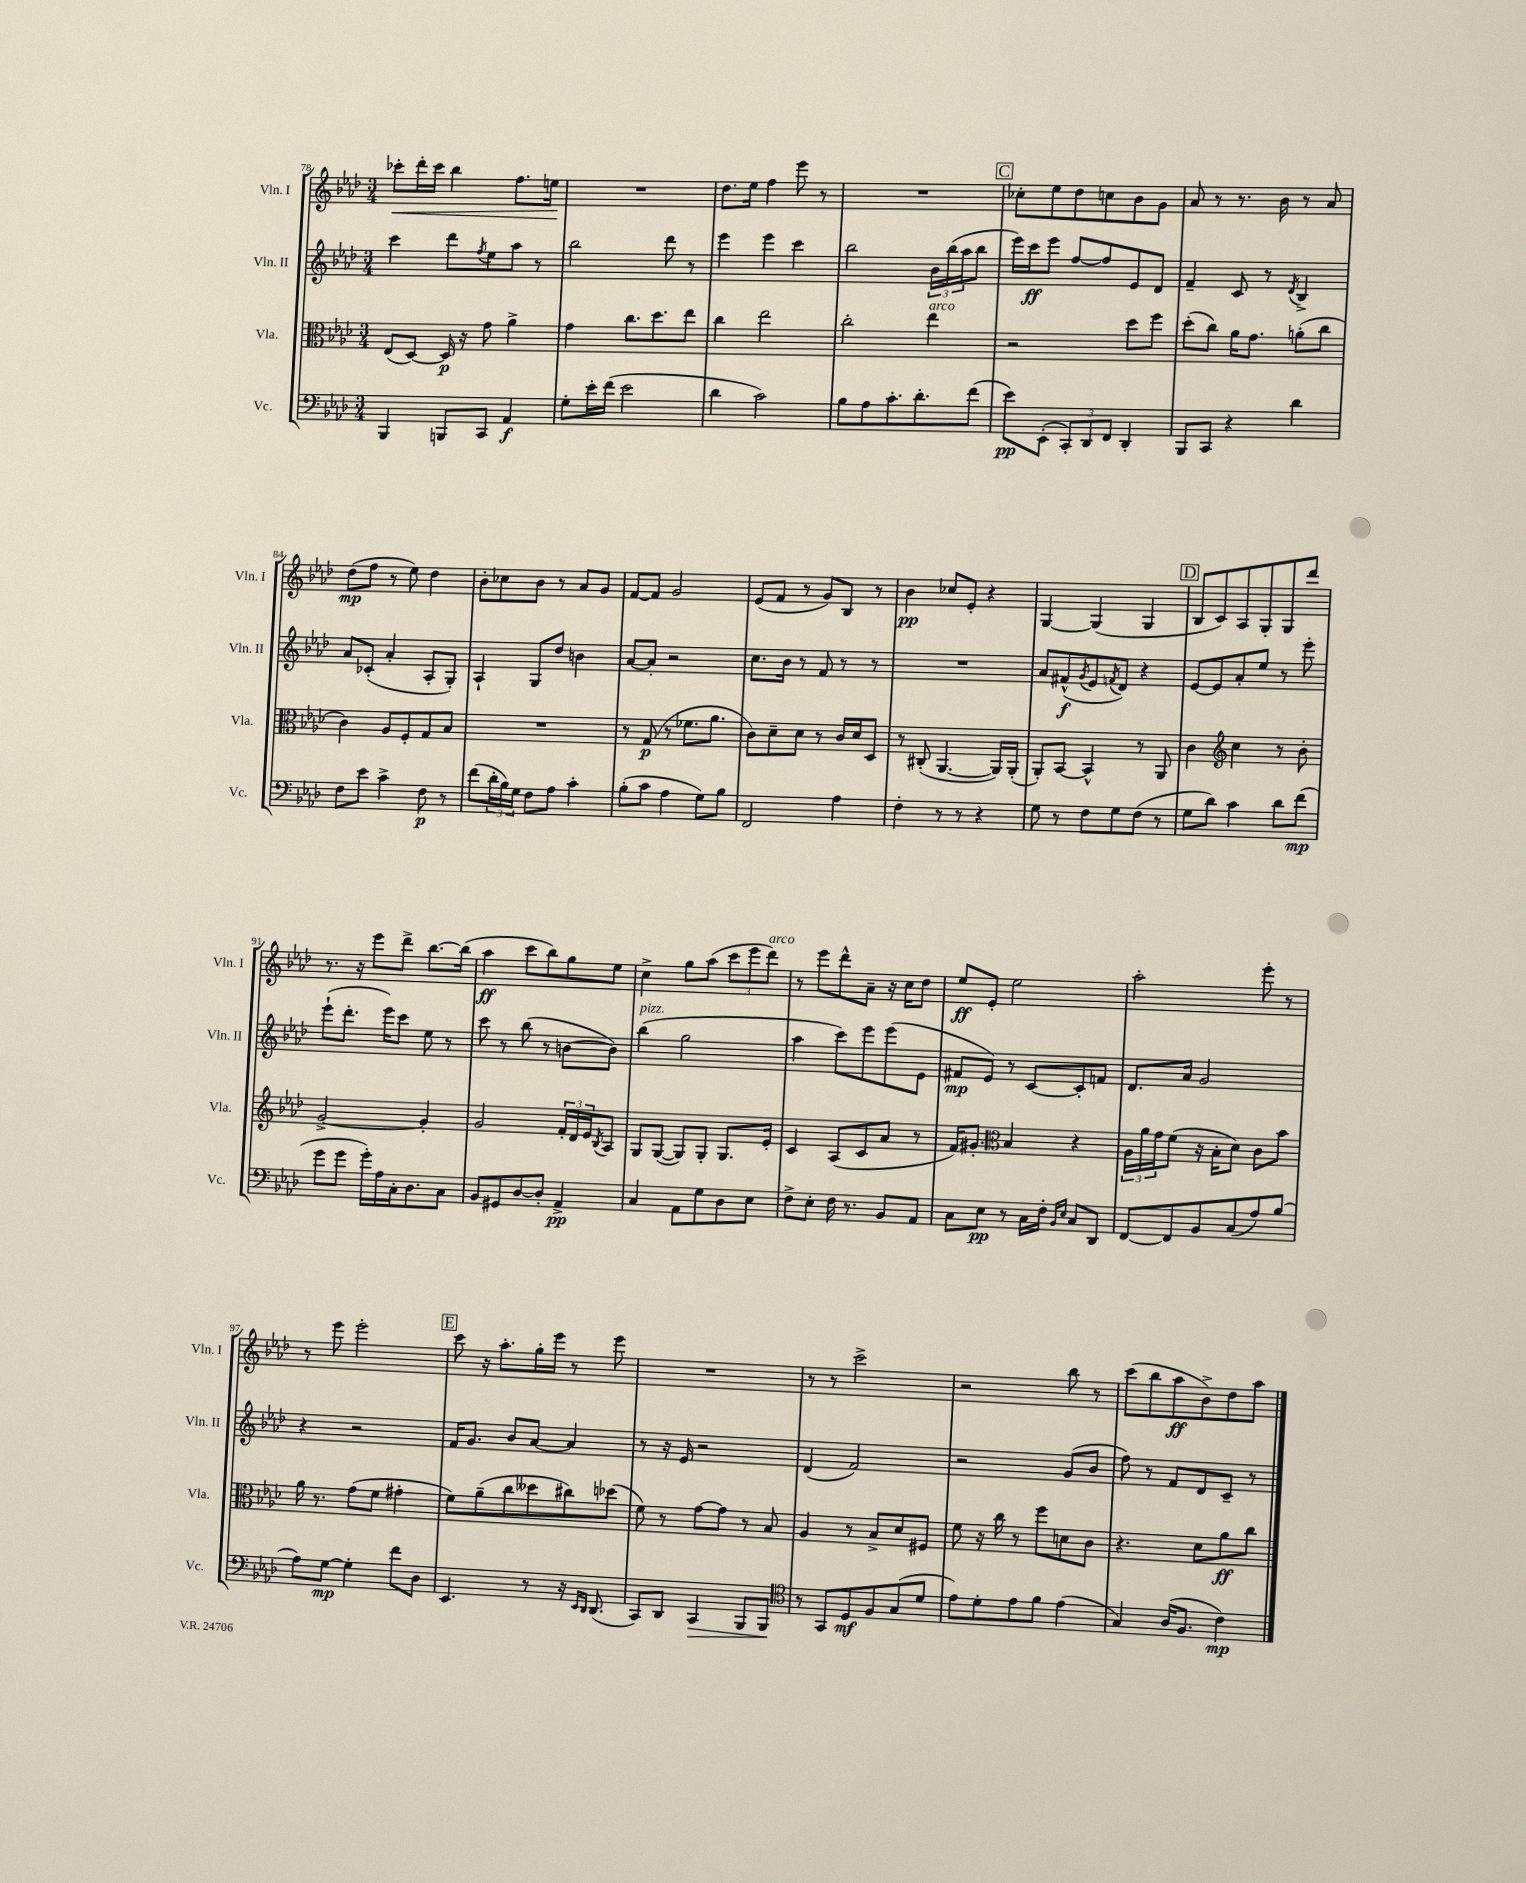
<<
\new StaffGroup <<
\new Staff = "s0" \with { instrumentName = "Vln. I" shortInstrumentName = "Vln. I" } {
    \clef treble \key aes \major \numericTimeSignature \time 3/4
    ces'''8-.\< des'''16-. ces'''16 bes''4 f''8. e''16\! |
    R2. |
    des''8. ees''16 f''4 ees'''8 r8 |
    R2. |
    \mark \markup { \box "C" } ces''8-. ees''8 des''8 c''8 bes'8 g'8 |
    aes'8 r8 r8. bes'16 r8 aes'8 |
    des''8\mp( f''8 r8 ees''8) des''4 |
    bes'8-. ces''8 bes'8 r8 aes'8 g'8 |
    f'8~ f'8 g'2 |
    ees'8( f'8 r8 g'8) bes8 r8 |
    bes'4\pp ces''8 ees'8-. r4 |
    g4~ g4( g4 |
    \mark \markup { \box "D" } bes8 c'8) aes8 g8-. g8 des'''8 |
    r8. r16 ees'''8 des'''8-> bes''8.~ bes''16( |
    aes''4\ff c'''8 bes''8) g''8 ees''8 |
    c''4-> g''8 aes''8( \tuplet 3/2 { c'''8 ees'''8 des'''8^\markup { \italic "arco" }) } |
    r8 ees'''8 des'''8-^ aes'8-- r16 c''16 des''8 |
    ees''8\ff ees'8-. ees''2 |
    aes''2-. ees'''8-. r8 |
    r8 ees'''8 ees'''2-. |
    \mark \markup { \box "E" } c'''8 r16 aes''8.-. g''16-. ees'''16 r8 ees'''8 |
    R2. |
    r8 r8 c'''2-> |
    r2 bes''8 r8 |
    c'''8( bes''8 aes''8\ff bes'8->) des''8 aes''8 \bar "|." |
}
\new Staff = "s1" \with { instrumentName = "Vln. II" shortInstrumentName = "Vln. II" } {
    \clef treble \key aes \major \numericTimeSignature \time 3/4
    c'''4 des'''8 \acciaccatura { f''8 } ees''8 aes''8 r8 |
    bes''2 des'''8 r8 |
    ees'''4 ees'''4 c'''4 |
    bes''2 \tuplet 3/2 { bes'16 bes''16( aes''16 } bes''8 |
    \mark \markup { \box "C" } ees'''16) c'''16\ff ees'''8 f''8~ f''8 ees'8 des'8 |
    f'4-- c'8 r8 \acciaccatura { des'8 } bes4-> |
    aes'8 ces'8-.( aes'4-. aes8-. g8-.) |
    aes4-! g8 des''8 b'4 |
    aes'8~ aes'8-. r2 |
    c''8. bes'16 r8 f'8 r8 r8 |
    R2. |
    aes'8 fis'8-^\f( \acciaccatura { g'8 } ees'8 \acciaccatura { f'8 } des'8) r4 |
    \mark \markup { \box "D" } ees'8~ ees'8 aes'8-. ees''8 r8 ees'''8-. |
    ees'''8-!( des'''8.-. ees'''16) c'''8 ees''8 r8 |
    c'''8 r8 bes''8( r8 b'8~ b'8) |
    bes''4^\markup { \italic "pizz." }( g''2 |
    aes''4 c'''8) ees'''8 ees'''8( ees'8 |
    fis'8\mp ees'8) r8 c'8~ c'8-. f'8 |
    des'8. aes'16 g'2 |
    r4 r2 |
    \mark \markup { \box "E" } f'16 g'8. bes'8 aes'8~ aes'4 |
    r8 r16 ees'16 r2 |
    des'4( f'2) |
    r2 g'8( bes'8 |
    f''8) r8 f'8 des'8 c'8-- r8 \bar "|." |
}
\new Staff = "s2" \with { instrumentName = "Vla." shortInstrumentName = "Vla." } {
    \clef alto \key aes \major \numericTimeSignature \time 3/4
    ees8( des8~) des16\p r16 g'8 aes'4-> |
    g'4 c''8. des''8. ees''8 |
    c''4 ees''2 |
    c''2-. ees''4^\markup { \italic "arco" } |
    \mark \markup { \box "C" } r2 des''8 f''8 |
    des''8-.( c''8) aes'16 g'8. a'8-.( c''8 |
    c'4) aes8 f8-. g8 bes8 |
    R2. |
    r8 g8\p( r8 fes'8. aes'8. |
    c'8) des'8-- des'8 r8 c'16 des'16 des8 |
    r8 cis8-.( aes,4.~ aes,16) aes,16-.( |
    aes,8-.) bes,8~ bes,4-^ r8 aes,8 |
    \mark \markup { \box "D" } c'4 \clef treble c''4 r8 bes'8-. |
    g'2~-> g'4-. |
    g'2 \tuplet 3/2 { f'16-. des'16 ees'16 } \acciaccatura { bes8 } aes8 |
    g8 g8~( g8) g8-. g8. ees'16-. |
    c'4 aes8( c'8 aes'8 r8 |
    f'16) gis'8.-. \clef alto bes4 r4 |
    \tuplet 3/2 { aes16 aes'16 g'16 } f'8( r16 bes16-. des'8) c'8 bes'8 |
    aes'16 r8. g'8( f'8 gis'4-. |
    \mark \markup { \box "E" } f'8) aes'8--( c''8 deses''8 cis''8) des''8( |
    f'8) r8 g'8~ g'8 r8 bes8 |
    aes4 r8 bes8-> des'8 fis8 |
    f'8 r16 c''16 r8 f''8 d'8 c'8 |
    r4. des'8 aes'8\ff c''8 \bar "|." |
}
\new Staff = "s3" \with { instrumentName = "Vc." shortInstrumentName = "Vc." } {
    \clef bass \key aes \major \numericTimeSignature \time 3/4
    bes,,4 b,,8 c,8 aes,4\f |
    g8-. ees'16-. f'16( ees'2 |
    des'4 c'2) |
    bes8 aes8 c'8.-. des'8.-. f'8( |
    \mark \markup { \box "C" } ees'8\pp) ees,8-.( \tuplet 3/2 { c,8-.) des,8 f,8 } des,4-. |
    bes,,8 c,8 r4 des'4 |
    f8 ees'8 c'4-> f8\p r8 |
    f'8( \tuplet 3/2 { des'16-. bes16) g16 } f8 aes8 c'4-. |
    bes8-.( c'8 aes4 g8) bes8 |
    f,2 aes4 |
    f4-. r8 r8 r4 |
    g8 r8 f8 g8 f8( r8 |
    \mark \markup { \box "D" } g8 des'8) c'4 des'8 f'8\mp( |
    g'8 g'8 g'16-.) aes16 c16-. des8. c8 |
    bes,8 gis,8 des8~ des8-. aes,4->\pp |
    c4 aes,8 g8 des8 ees8 |
    f8-> ees8-. f16 r8. bes,8 aes,8 |
    c8 ees8\pp r8 c16 f16-. \grace { bes,16 ees16 } c8 des,8 |
    f,8~ f,8 bes,8 c8( aes8) bes8( |
    aes8) g8~\mp g4-. f'8 des8 |
    \mark \markup { \box "E" } ees,4. r8 r16 \grace { ees,16 des,16 } des,8.( |
    c,8) des,8 c,4\> bes,,8 bes,,8\! |
    \clef tenor r8 g,8 des8\mf f8 g8( des'8 |
    ees'8) des'8-. ees'8 f'8 ees'4( |
    g4) aes16( f8. c'4\mp) \bar "|." |
}
>>
>>
\layout { \context { \Score currentBarNumber = #78 } }
